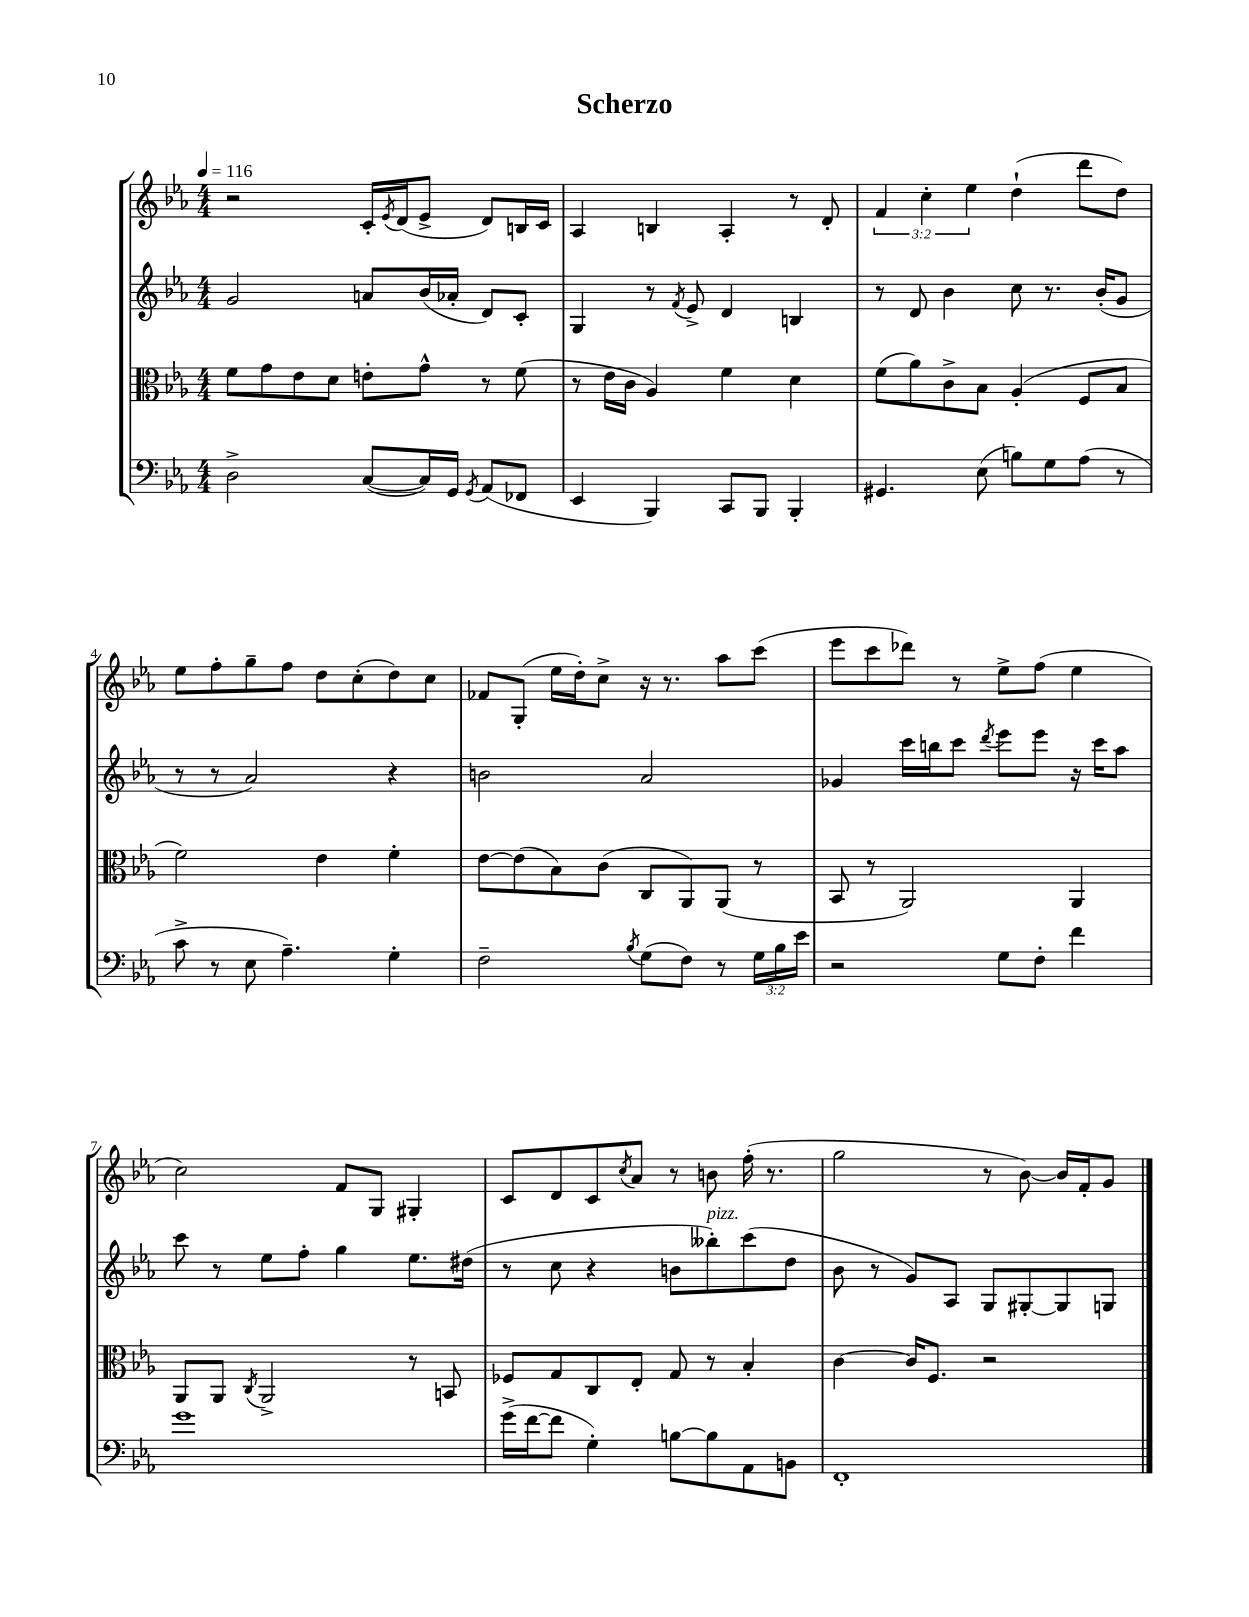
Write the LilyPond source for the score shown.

\header { title = "Scherzo" }
<<
\new StaffGroup <<
\new Staff = "s0" {
    \clef treble \key ees \major \numericTimeSignature \time 4/4 \override Staff.TupletNumber.text = #tuplet-number::calc-fraction-text \tempo 4 = 116
    r2 c'16-. \acciaccatura { ees'8 } d'16( ees'8-> d'8) b16 c'16 |
    aes4 b4 aes4-. r8 d'8-. |
    \tuplet 3/2 { f'4 c''4-. ees''4 } d''4-!( d'''8 d''8) |
    ees''8 f''8-. g''8-- f''8 d''8 c''8-.( d''8) c''8 |
    fes'8 g8-.( ees''16 d''16-.) c''8-> r16 r8. aes''8 c'''8( |
    ees'''8 c'''8 des'''8) r8 ees''8-> f''8( ees''4 |
    c''2) f'8 g8 gis4-. |
    c'8 d'8 c'8 \acciaccatura { c''8 } aes'8 r8 b'8 f''16-.( r8. |
    g''2 r8 bes'8~) bes'16 f'16-. g'8 \bar "|." |
}
\new Staff = "s1" {
    \clef treble \key ees \major \numericTimeSignature \time 4/4
    g'2 a'8 bes'16( aes'16-. d'8) c'8-. |
    g4 r8 \acciaccatura { f'8 } ees'8-> d'4 b4 |
    r8 d'8 bes'4 c''8 r8. bes'16-.( g'8 |
    r8 r8 aes'2) r4 |
    b'2 aes'2 |
    ges'4 c'''16 b''16 c'''8 \acciaccatura { d'''8 } ees'''8 ees'''8 r16 c'''16 aes''8 |
    c'''8 r8 ees''8 f''8-. g''4 ees''8. dis''16( |
    r8 c''8 r4 b'8 beses''8-.^\markup { \italic "pizz." }) c'''8( d''8 |
    bes'8 r8 g'8) aes8 g8 gis8~-. gis8 g8 \bar "|." |
}
\new Staff = "s2" {
    \clef alto \key ees \major \numericTimeSignature \time 4/4
    f'8 g'8 ees'8 d'8 e'8-. g'8-^ r8 f'8( |
    r8 ees'16 c'16 aes4) f'4 d'4 |
    f'8( aes'8) c'8-> bes8 aes4-.( f8 bes8 |
    f'2) ees'4 f'4-. |
    ees'8~ ees'8( bes8) c'8( c8 aes,8) aes,8( r8 |
    bes,8 r8 aes,2) aes,4 |
    aes,8 aes,8 \acciaccatura { c8 } aes,2-> r8 b,8 |
    fes8 g8 c8 ees8-. g8 r8 bes4-. |
    c'4~ c'16 f8. r2 \bar "|." |
}
\new Staff = "s3" {
    \clef bass \key ees \major \numericTimeSignature \time 4/4 \override Staff.TupletNumber.text = #tuplet-number::calc-fraction-text
    d2-> c8~( c16) g,16 \acciaccatura { g,8 } aes,8( fes,8 |
    ees,4 bes,,4) c,8 bes,,8 bes,,4-. |
    gis,4. ees8( b8) g8 aes8( r8 |
    c'8-> r8 ees8 aes4.--) g4-. |
    f2-- \acciaccatura { bes8 } g8( f8) r8 \tuplet 3/2 { g16 bes16 ees'16 } |
    r2 g8 f8-. f'4 |
    g'1 |
    g'16->( f'16~ f'8 g4-.) b8~ b8 aes,8 b,8 |
    f,1-. \bar "|." |
}
>>
>>
